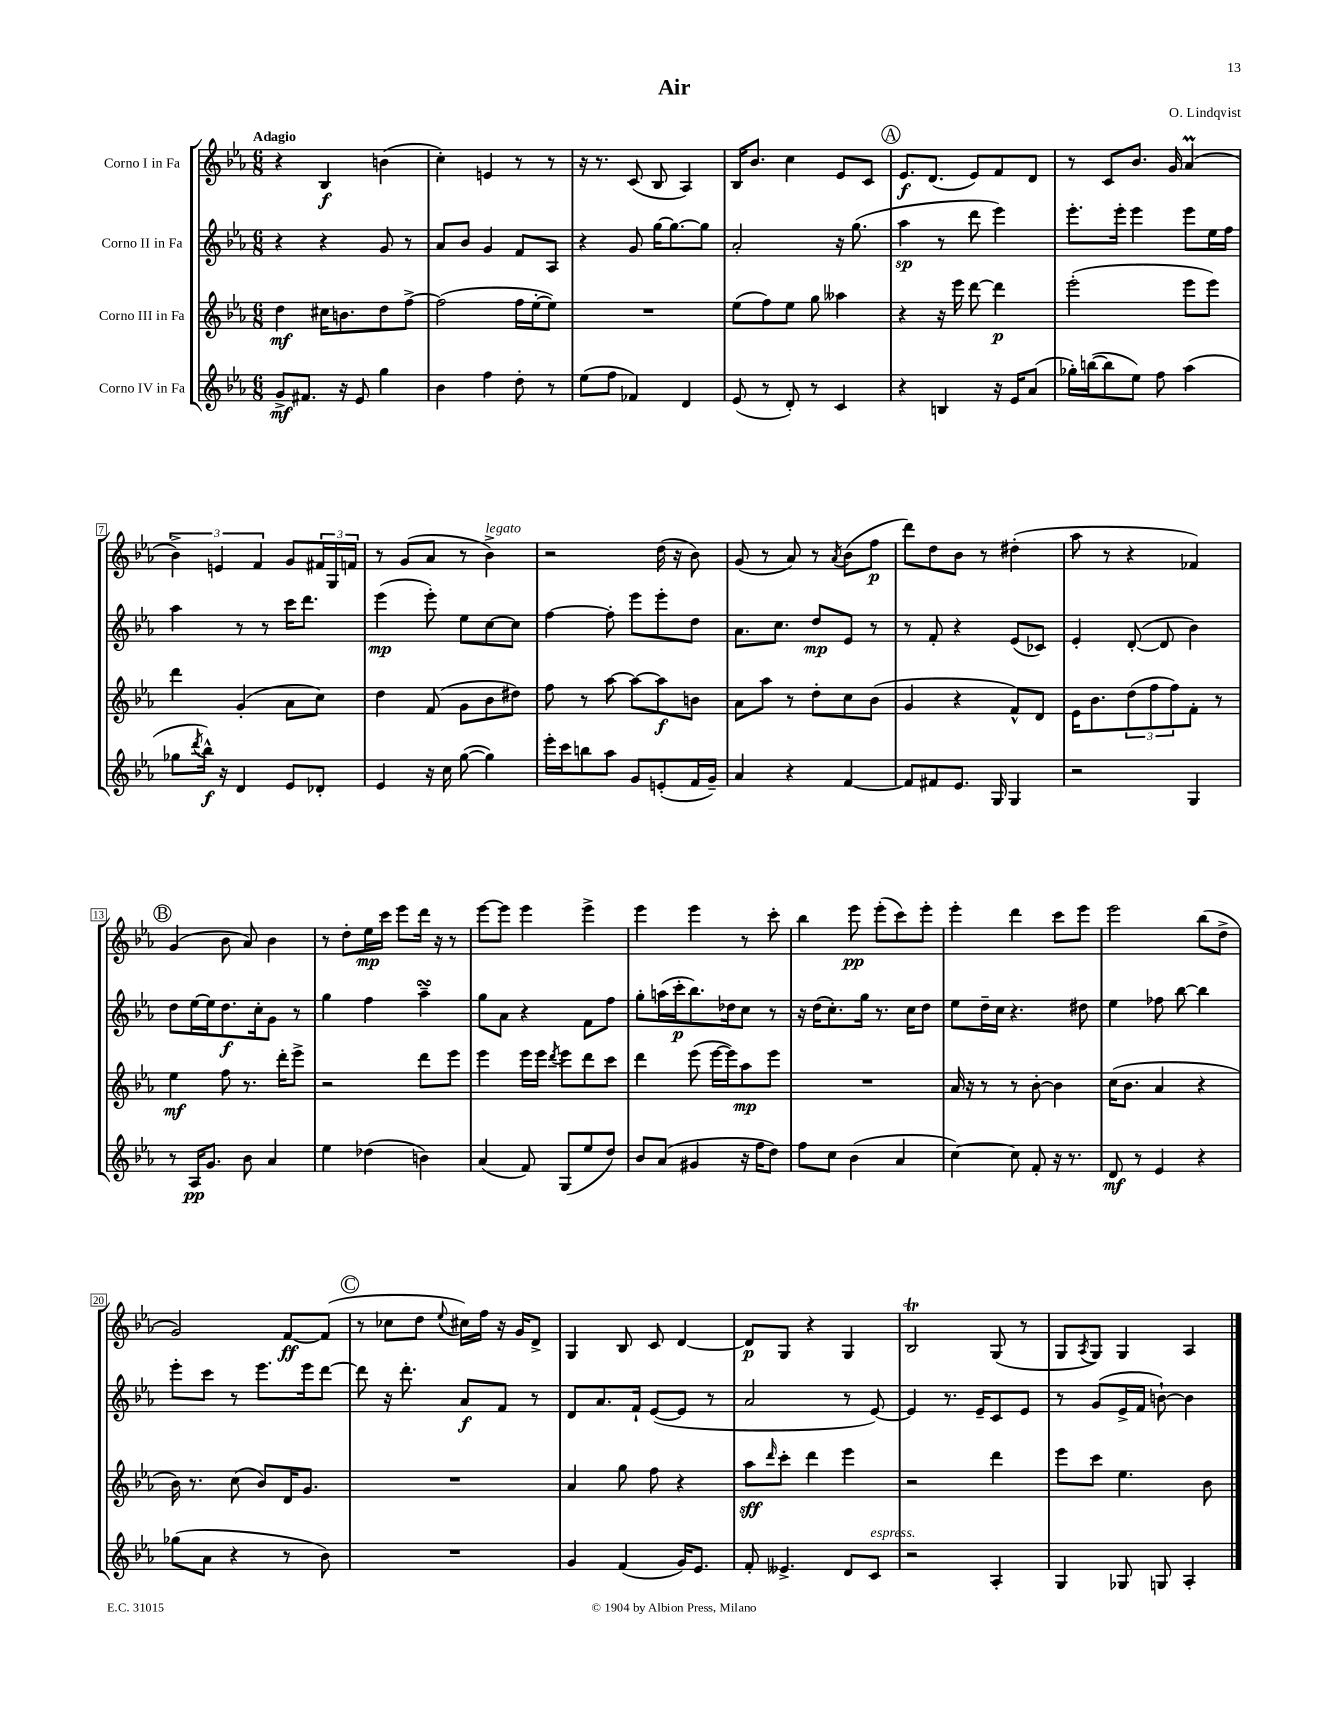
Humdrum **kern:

**kern	**dynam	**kern	**dynam	**kern	**dynam	**kern	**dynam
*part4	*part4	*part3	*part3	*part2	*part2	*part1	*part1
*staff4	*staff4	*staff3	*staff3	*staff2	*staff2	*staff1	*staff1
*I"Corno IV in Fa	*	*I"Corno III in Fa	*	*I"Corno II in Fa	*	*I"Corno I in Fa	*
*clefG2	*	*clefG2	*	*clefG2	*	*clefG2	*
*k[b-e-a-]	*	*k[b-e-a-]	*	*k[b-e-a-]	*	*k[b-e-a-]	*
*M6/8	*	*M6/8	*	*M6/8	*	*M6/8	*
=1	=1	=1	=1	=1	=1	=1	=1
!	!	!	!	!	!	!LO:TX:a:B:t=Adagio	!
8g^/L	mf	4dd\	mf	4r	.	4r	.
8.f#X/J	.	.	.	.	.	.	.
.	.	16cc#X\KL	.	4r	.	4B-/	f
16r	.	8.bn\	.	.	.	.	.
8e-/	.	.	.	.	.	.	.
4gg\	.	8dd\	.	8g/	.	(4bn\	.
.	.	[8ff^\J	.	8r	.	.	.
=2	=2	=2	=2	=2	=2	=2	=2
4b-\	.	(2ff\]	.	8a-/L	.	4cc'\)	.
.	.	.	.	8b-/J	.	.	.
4ff\	.	.	.	4g/	.	4en/	.
8dd'\	.	16ff\LL	.	8f/L	.	8r	.
.	.	[16ee-'\J	.	.	.	.	.
8r	.	8ee-\J])	.	8A-/J	.	8r	.
=3	=3	=3	=3	=3	=3	=3	=3
(8ee-\L	.	2.r	.	4r	.	16r	.
.	.	.	.	.	.	8.r	.
8ff\J	.	.	.	.	.	.	.
4f-X/)	.	.	.	8g/	.	(8c/	.
.	.	.	.	[16gg\KL	.	8B-/	.
.	.	.	.	8.gg\_	.	.	.
4d/	.	.	.	.	.	4A-/)	.
.	.	.	.	8gg\J]	.	.	.
=4	=4	=4	=4	=4	=4	=4	=4
(8e-/	.	(8ee-\L	.	2a-'/	.	16B-/KL	.
.	.	.	.	.	.	8.b-/J	.
8r	.	8ff\)	.	.	.	.	.
8d'/)	.	8ee-\J	.	.	.	4cc\	.
8r	.	8gg\	.	.	.	.	.
4c/	.	4aa--X\	.	16r	.	8e-/L	.
.	.	.	.	(8.gg\	.	.	.
.	.	.	.	.	.	8c/J	.
!!LO:REH:place=s1:t=A
=5	=5	=5	=5	=5	=5	=5	=5
4r	.	4r	.	4aa-\	sp	8.e-/L	f
.	.	.	.	.	.	(8.d/J	.
4Bn/	.	16r	.	8r	.	.	.
.	.	16eee-\	.	.	.	.	.
.	.	[8ddd\	.	8ddd\	.	8e-/L)	.
16r	.	4ddd\]	p	4eee-\)	.	8f/	.
16e-/KL	.	.	.	.	.	.	.
(8a-/J	.	.	.	.	.	8d/J	.
=6	=6	=6	=6	=6	=6	=6	=6
16gg-X'\LL)	.	(2eee-'\	.	8.eee-'\L	.	8r	.
([16bbn\J	.	.	.	.	.	.	.
8bb\]	.	.	.	.	.	8c/L	.
.	.	.	.	16eee-'\Jk	.	.	.
8ee-\J)	.	.	.	4eee-\	.	8.b-/J	.
8ff\	.	.	.	.	.	.	.
.	.	.	.	.	.	16g/	.
(4aa-\	.	8eee-\L	.	8eee-\L	.	(4a-M/	.
.	.	8eee-\J)	.	16ee-\L	.	.	.
.	.	.	.	16ff\JJ	.	.	.
!!LO:LB:g=z
=7	=7	=7	=7	=7	=7	=7	=7
8gg-X\L	.	4ddd\	.	4aa-\	.	6b-^\)	.
8qddd/	.	.	.	.	.	.	.
16bb-^^\Jk)	f	.	.	.	.	.	.
.	.	.	.	.	.	6en/	.
16r	.	.	.	.	.	.	.
4d/	.	(4g'/	.	8r	.	.	.
.	.	.	.	.	.	6f/	.
.	.	.	.	8r	.	.	.
8e-/L	.	8a-\L	.	16ccc\KL	.	8g/L	.
.	.	.	.	8.ddd\J	.	.	.
8d-X'/J	.	8cc\J)	.	.	.	24f#X/L	.
.	.	.	.	.	.	24G/	.
.	.	.	.	.	.	24fn/JJ	.
=8	=8	=8	=8	=8	=8	=8	=8
4e-/	.	4dd\	.	(4eee-\	mp	8r	.
.	.	.	.	.	.	(8g/L	.
16r	.	(8f/	.	8eee-'\)	.	8a-/J	.
16cc\	.	.	.	.	.	.	.
([8gg\	.	8g\L	.	8ee-\L	.	8r	.
!	!	!	!	!	!	!LO:TX:a:i:t=legato	!
4gg\])	.	8b-\	.	[8cc\	.	4b-^\)	.
.	.	8dd#X\J)	.	8cc\J]	.	.	.
=9	=9	=9	=9	=9	=9	=9	=9
16eee-'\LL	.	8ff\	.	[4ff\	.	2r	.
16ccc\J	.	.	.	.	.	.	.
8bbn\	.	8r	.	.	.	.	.
8aa-\J	.	[8aa-\	.	8ff'\]	.	.	.
8g/L	.	8aa-\L_	.	8eee-\L	.	.	.
(8en'/	.	8aa-\]	f	8eee-'\	.	(16dd\	.
.	.	.	.	.	.	16r	.
16f/L	.	8bn\J	.	8dd\J	.	8b-\)	.
16g~/JJ)	.	.	.	.	.	.	.
=10	=10	=10	=10	=10	=10	=10	=10
4a-/	.	8a-\L	.	8.a-\L	.	(8g/	.
.	.	8aa-\J	.	.	.	8r	.
.	.	.	.	8.cc\J	.	.	.
4r	.	8r	.	.	.	8a-/)	.
.	.	8dd'\L	.	8dd/L	mp	8r	.
.	.	.	.	.	.	8qa-/	.
[4f/	.	8cc\	.	8e-/J	.	(8b-\L	.
.	.	(8b-\J	.	8r	.	8ff\J	p
=11	=11	=11	=11	=11	=11	=11	=11
8f/L]	.	4g/	.	8r	.	8ddd\L)	.
8f#X/	.	.	.	8f'/	.	8dd\	.
8.e-/J	.	4r	.	4r	.	8b-\J	.
.	.	.	.	.	.	8r	.
16G/	.	.	.	.	.	.	.
4G/	.	8f^^/L)	.	(8e-/L	.	(4dd#X'\	.
.	.	8d/J	.	8c-X/J)	.	.	.
=12	=12	=12	=12	=12	=12	=12	=12
2r	.	16e-\KL	.	4e-'/	.	8aa-\	.
.	.	8.b-\	.	.	.	.	.
.	.	.	.	.	.	8r	.
.	.	(12dd\	.	([8d'/	.	4r	.
.	.	12ff\	.	.	.	.	.
.	.	.	.	8d/]	.	.	.
.	.	12ff\)	.	.	.	.	.
4G/	.	8f'\J	.	4b-\)	.	4f-X/)	.
.	.	8r	.	.	.	.	.
!!LO:LB:g=z
!!LO:REH:place=s1:t=B
=13	=13	=13	=13	=13	=13	=13	=13
8r	.	4ee-\	mf	8dd\L	.	(4g/	.
16A-/KL	pp	.	.	[16ee-\L	.	.	.
8.g/J	.	.	.	16ee-\J]	.	.	.
.	.	8ff\	.	8.dd\	f	8b-\	.
8b-\	.	8.r	.	.	.	8a-/)	.
.	.	.	.	16cc'\k	.	.	.
4a-/	.	.	.	8g\J	.	4b-\	.
.	.	16ddd'\KL	.	.	.	.	.
.	.	8eee-^\J	.	8r	.	.	.
=14	=14	=14	=14	=14	=14	=14	=14
4ee-\	.	2r	.	4gg\	.	8r	.
.	.	.	.	.	.	8dd'\L	.
(4dd-X\	.	.	.	4ff\	.	16ee-\L	mp
.	.	.	.	.	.	16ccc\JJ	.
.	.	.	.	.	.	8eee-\L	.
4bn\)	.	8ddd\L	.	4aa-sSSs~\	.	16ddd\Jk	.
.	.	.	.	.	.	16r	.
.	.	8eee-\J	.	.	.	8r	.
=15	=15	=15	=15	=15	=15	=15	=15
(4a-/	.	4eee-\	.	8gg\L	.	[8eee-\L	.
.	.	.	.	8a-\J	.	8eee-\J]	.
8f/)	.	16eee-\LL	.	4r	.	4eee-\	.
.	.	16eee-\JJ	.	.	.	.	.
.	.	8qddd/	.	.	.	.	.
(8G/L	.	8eee-\L	.	.	.	.	.
8ee-/	.	8ddd\	.	8f\L	.	4eee-^\	.
8dd/J)	.	8ccc\J	.	8ff\J	.	.	.
=16	=16	=16	=16	=16	=16	=16	=16
8b-/L	.	4ddd\	.	8gg'\L	.	4eee-\	.
(8a-/J	.	.	.	(16aan\L	.	.	.
.	.	.	.	16ccc'\J	p	.	.
4g#X/	.	(8eee-\	.	8.bb-\)	.	4eee-\	.
.	.	[16eee-\LL	.	.	.	.	.
.	.	16eee-\J])	.	16dd-X\k	.	.	.
16r	.	8aa-\	mp	8cc\J	.	8r	.
16ff\KL	.	.	.	.	.	.	.
8dd\J)	.	8eee-\J	.	8r	.	8ccc'\	.
=17	=17	=17	=17	=17	=17	=17	=17
8ff\L	.	2.r	.	16r	.	4bb-\	.
.	.	.	.	(16dd\KL	.	.	.
8cc\J	.	.	.	8.cc'\)	.	.	.
(4b-\	.	.	.	.	.	8eee-\	pp
.	.	.	.	16gg\Jk	.	.	.
.	.	.	.	8.r	.	(8eee-'\L	.
4a-/	.	.	.	.	.	8ccc\)	.
.	.	.	.	16cc\KL	.	.	.
.	.	.	.	8dd\J	.	8eee-'\J	.
=18	=18	=18	=18	=18	=18	=18	=18
[4cc\)	.	16a-/	.	8ee-\L	.	4eee-'\	.
.	.	16r	.	.	.	.	.
.	.	8r	.	16dd~\L	.	.	.
.	.	.	.	16cc\JJ	.	.	.
8cc\]	.	8r	.	4.r	.	4ddd\	.
8f'/	.	[8b-'\	.	.	.	.	.
16r	.	4b-\]	.	.	.	8ccc\L	.
8.r	.	.	.	.	.	.	.
.	.	.	.	8dd#X\	.	8eee-\J	.
=19	=19	=19	=19	=19	=19	=19	=19
8d/	mf	(16cc\KL	.	4ee-\	.	2eee-\	.
.	.	8.b-\J	.	.	.	.	.
8r	.	.	.	.	.	.	.
4e-/	.	4a-/	.	8ff-X\	.	.	.
.	.	.	.	[8bb-\	.	.	.
4r	.	4r	.	4bb-\]	.	(8bb-\L	.
.	.	.	.	.	.	8dd^\J	.
!!LO:LB:g=z
=20	=20	=20	=20	=20	=20	=20	=20
(8gg-X\L	.	16b-\)	.	8eee-'\L	.	2g/)	.
.	.	8.r	.	.	.	.	.
8a-\J	.	.	.	8ccc\J	.	.	.
4r	.	(8cc\	.	8r	.	.	.
.	.	8b-/L)	.	8.eee-\L	.	.	.
8r	.	16d/K	.	.	.	[8f/L	ff
.	.	8.g/J	.	16eee-\k	.	.	.
8b-\)	.	.	.	[8ddd\J	.	(8f/J]	.
!!LO:REH:place=s1:t=C
=21	=21	=21	=21	=21	=21	=21	=21
2.r	.	2.r	.	8ddd\]	.	8r	.
.	.	.	.	16r	.	8cc-X\L	.
.	.	.	.	8.ddd'\	.	.	.
.	.	.	.	.	.	8dd\J	.
.	.	.	.	.	.	8qqee-/	.
.	.	.	.	8a-/L	f	16cc#X\LL)	.
.	.	.	.	.	.	16ff\JJ	.
.	.	.	.	8f/J	.	16r	.
.	.	.	.	.	.	16g/KL	.
.	.	.	.	8r	.	8d^/J	.
=22	=22	=22	=22	=22	=22	=22	=22
4g/	.	4a-/	.	8d/L	.	4G/	.
.	.	.	.	8.a-/	.	.	.
(4f/	.	8gg\	.	.	.	8B-/	.
.	.	.	.	16f`/Jk	.	.	.
.	.	8ff\	.	([8e-/L	.	8c/	.
16g/KL)	.	4r	.	8e-/J]	.	[4d/	.
8.e-/J	.	.	.	.	.	.	.
.	.	.	.	8r	.	.	.
=23	=23	=23	=23	=23	=23	=23	=23
8f'/	.	8aa-\L	sff	2a-/	.	8d/L]	p
.	.	16qqddd/	.	.	.	.	.
4.e--X^/	.	8ccc'\J	.	.	.	8G/J	.
.	.	4ddd\	.	.	.	4r	.
8d/L	.	4eee-\	.	8r	.	4G/	.
!LO:TX:a:i:t=espress.	!	!	!	!	!	!	!
8c/J	.	.	.	[8e-/)	.	.	.
=24	=24	=24	=24	=24	=24	=24	=24
2r	.	2r	.	4e-/]	.	2B-T/	.
.	.	.	.	8.r	.	.	.
.	.	.	.	16e-~/KL	.	.	.
4A-'/	.	4ddd\	.	8c/	.	(8G/	.
.	.	.	.	8e-/J	.	8r	.
=25	=25	=25	=25	=25	=25	=25	=25
4G/	.	8eee-\L	.	8r	.	8G/L	.
.	.	.	.	.	.	8qA-/	.
.	.	8ccc\J	.	(8g/L	.	8G/J)	.
8G-X/	.	4.ee-\	.	16e-^/L	.	4G/	.
.	.	.	.	16f/JJ	.	.	.
8Gn/	.	.	.	[8bn`\)	.	.	.
4A-'/	.	.	.	4b\]	.	4A-/	.
.	.	8b-\	.	.	.	.	.
==	==	==	==	==	==	==	==
*-	*-	*-	*-	*-	*-	*-	*-
